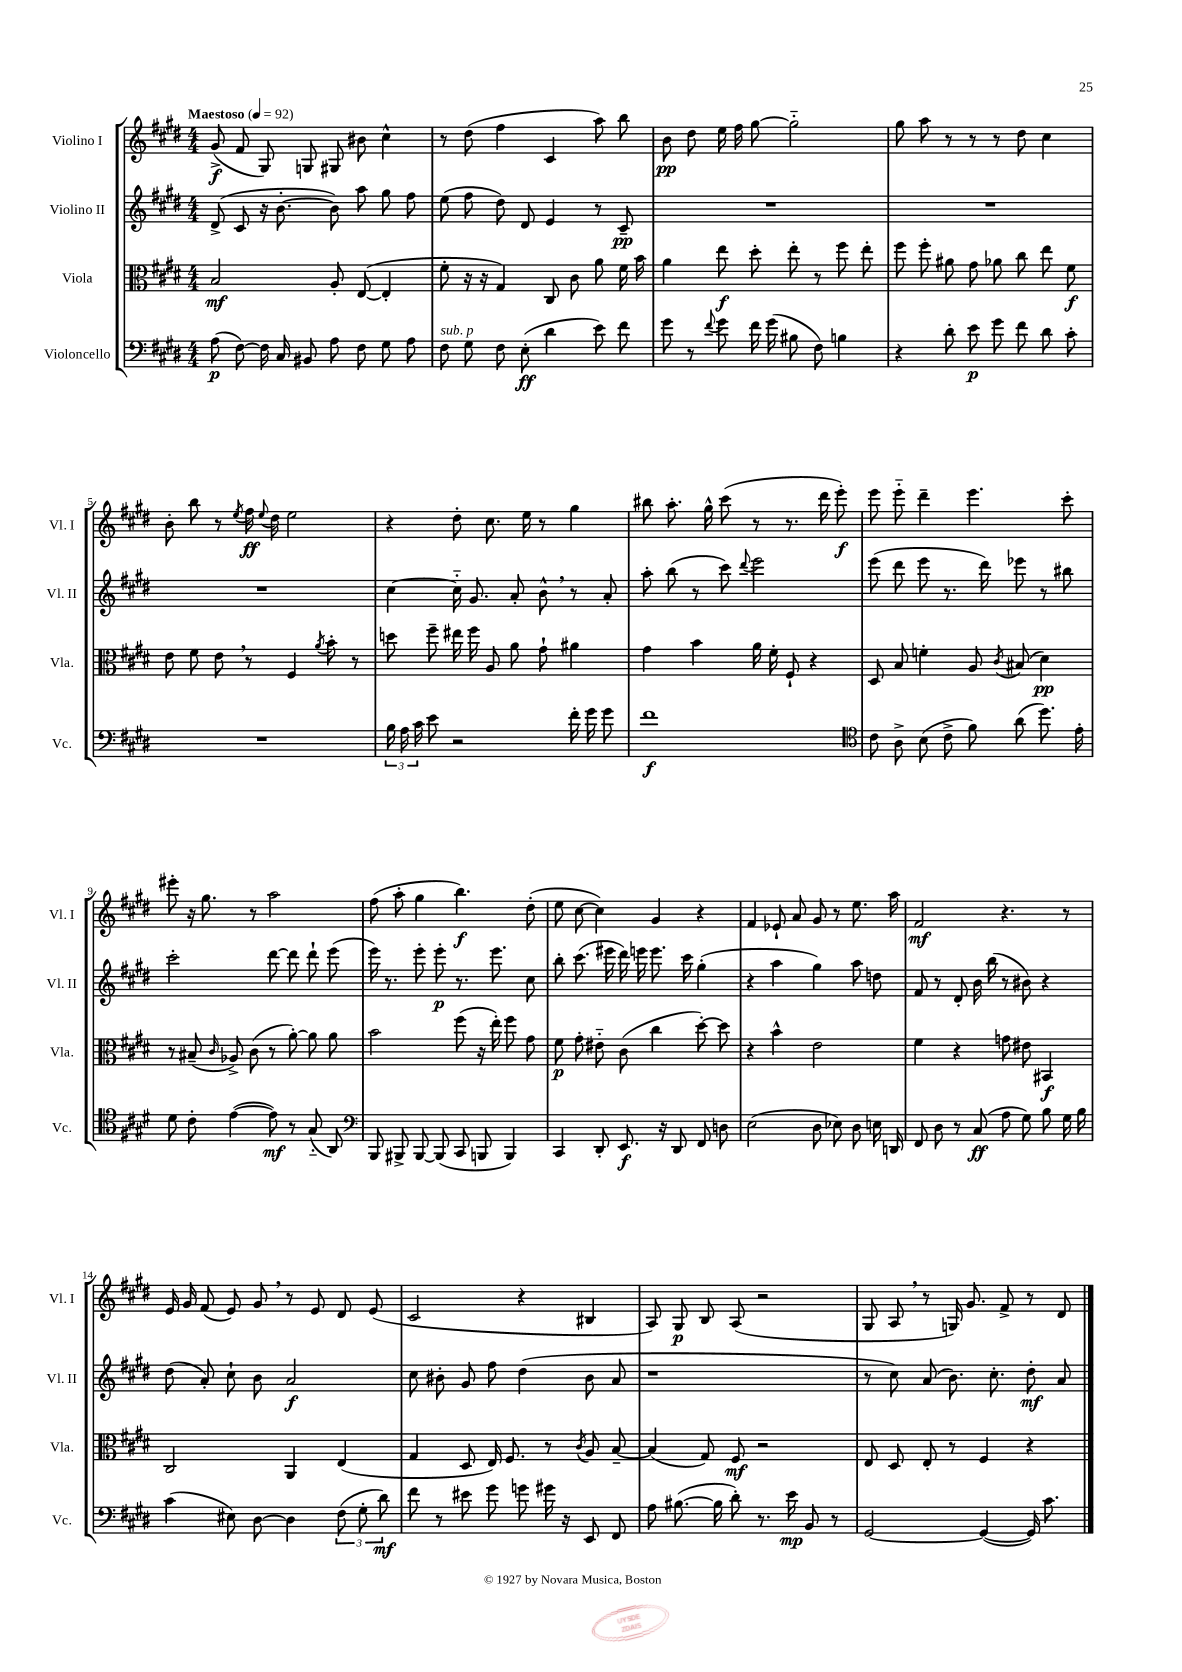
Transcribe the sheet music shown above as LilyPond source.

<<
\new StaffGroup <<
\new Staff = "s0" \with { instrumentName = "Violino I" shortInstrumentName = "Vl. I" } {
    \clef treble \key e \major \numericTimeSignature \time 4/4 \tempo "Maestoso" 4 = 92
    \autoBeamOff gis'8->\f( fis'8 gis8) g8 gis8 bis'8 cis''4-^ |
    r8 dis''8( fis''4 cis'4 a''8) b''8 |
    b'8\pp dis''8 e''16 fis''16 gis''8~ gis''2-_ |
    gis''8 a''8 r8 r8 r8 dis''8 cis''4 |
    b'8-. b''8 r8 \acciaccatura { e''8 } fis''16\ff \appoggiatura { e''8 } dis''16 e''2 |
    r4 dis''8-. cis''8. e''16 r8 gis''4 |
    bis''8 a''8.-. gis''16-^ cis'''8( r8 r8. dis'''16 e'''8-.\f) |
    e'''8 e'''8-_ dis'''4-- e'''4. cis'''8-. |
    eis'''8-. r16 gis''8. r8 a''2 |
    fis''8( a''8-. gis''4 b''4.\f) dis''8-.( |
    e''8 cis''8~ cis''4) gis'4 r4 |
    fis'4 ees'8-! a'8 gis'8 r8 e''8. a''16 |
    fis'2\mf r4. r8 |
    e'16 gis'16 fis'8( e'8) gis'8 \breathe r8 e'8 dis'8 e'8( |
    cis'2 r4 bis4 |
    a8) gis8\p b8 a8( r2 |
    gis8 a8 \breathe r8 g16) gis'8. fis'8-> r8 dis'8 \bar "|." |
}
\new Staff = "s1" \with { instrumentName = "Violino II" shortInstrumentName = "Vl. II" } {
    \clef treble \key e \major \numericTimeSignature \time 4/4
    \autoBeamOff dis'8->( cis'8 r16 b'8.~-. b'8) a''8 gis''8 fis''8 |
    e''8( fis''8 dis''8) dis'8 e'4 r8 cis'8--\pp |
    R1 |
    R1 |
    R1 |
    cis''4~ cis''16-_ gis'8. a'8-. b'8-^ \breathe r8 a'8-. |
    a''8-. b''8( r8 cis'''8) \appoggiatura { dis'''8 } e'''2 |
    e'''8( dis'''8 e'''8 r8. dis'''16) ees'''8 r8 bis''8 |
    cis'''2-. dis'''8~ dis'''8 dis'''8-! e'''8( |
    e'''16) r8. e'''8-. e'''8-.\p r8. e'''8. cis''8 |
    b''8-. cis'''8.( eis'''16 dis'''16) e'''16 e'''8. cis'''16 gis''4-.( |
    r4 a''4 gis''4) a''8 d''8 |
    fis'8 r8 dis'8-. b'16 b''16( r8 bis'8) r4 |
    dis''8( a'8-.) cis''8-! b'8 a'2\f |
    cis''8 bis'8-. gis'8 fis''8 dis''4( bis'8 a'8 |
    r1 |
    r8 cis''8) a'8( b'8.) cis''8.-. dis''8-.\mf a'8 \bar "|." |
}
\new Staff = "s2" \with { instrumentName = "Viola" shortInstrumentName = "Vla." } {
    \clef alto \key e \major \numericTimeSignature \time 4/4
    \autoBeamOff b2\mf a8-. e8~( e4-. |
    fis'8-. r16 r16 gis4) cis8 cis'8 a'8 fis'16 b'16 |
    a'4 e''8\f dis''8-. e''8-. r8 fis''8 e''8-. |
    fis''8 fis''8-. ais'8 gis'8 aes'8 cis''8 e''8 fis'8\f |
    e'8 fis'8 e'8 \breathe r8 fis4 \acciaccatura { a'8 } b'8-. r8 |
    d''8 fis''8-- eis''16 fis''16 a8 a'8 gis'8-! ais'4 |
    gis'4 b'4 a'16 fis'16-. fis8-! r4 |
    dis8 b8 f'4-. a8 \acciaccatura { cis'8 } bis8( dis'4\pp) |
    r8 bis8--( \grace { cis'16 } aes8->) cis'8( r8 a'8~-.) a'8 a'8 |
    b'2 fis''8( r16 e''16-.) fis''8 gis'8 |
    fis'8\p gis'8-. eis'8-_ cis'8( cis''4 dis''8~-.) dis''8 |
    r4 b'4-^ e'2 |
    fis'4 r4 g'8 eis'8 bis,4\f |
    cis2 a,4 e4( |
    gis4 dis8 e16) fis8. r8 \acciaccatura { cis'8 } a8 b8~-- |
    b4( gis8) fis8\mf r2 |
    e8 dis8 e8-. r8 fis4 r4 \bar "|." |
}
\new Staff = "s3" \with { instrumentName = "Violoncello" shortInstrumentName = "Vc." } {
    \clef bass \key e \major \numericTimeSignature \time 4/4
    \autoBeamOff a8\p( fis8~) fis16 cis16 bis,8 a8 fis8 gis8 a8 |
    fis8^\markup { \italic "sub. p" } gis8 fis8 e8-.\ff( dis'4 e'8) fis'8 |
    gis'8 r8 \appoggiatura { fis'8 } gis'8 fis'16 gis'16( bis8 fis8) b4 |
    r4 dis'8-. e'8\p gis'8 fis'8 dis'8 cis'8-. |
    R1 |
    \tuplet 3/2 { b16 a16 cis'16 } e'8 r2 fis'16-. gis'16 gis'8 |
    fis'1\f |
    \clef tenor cis'8 a8-> b8( cis'8-> fis'8) a'8( dis''8.) e'16-. |
    dis'8 cis'8-. e'4~( e'8\mf) r8 gis8-_( a,8) |
    \clef bass b,,8 bis,,8-> bis,,8~ bis,,8( cis,8 b,,8 b,,4) |
    cis,4 dis,8-. e,8.\f r16 dis,8 fis,8 d8 |
    e2( dis8 ees8) dis8 e16 d,16 |
    fis,8 dis8 r8 cis8\ff( a8 gis8) b8 gis16 b16 |
    cis'4( eis8) dis8~ dis4 \tuplet 3/2 { fis8( gis8-. dis'8\mf) } |
    fis'8 r8 eis'8 gis'8 g'8 gis'16 r16 e,8 fis,8 |
    a8 bis8.~( bis16 dis'8-.) r8. e'16\mp b,8 r8 |
    gis,2~ gis,4~( gis,16) cis'8. \bar "|." |
}
>>
>>
